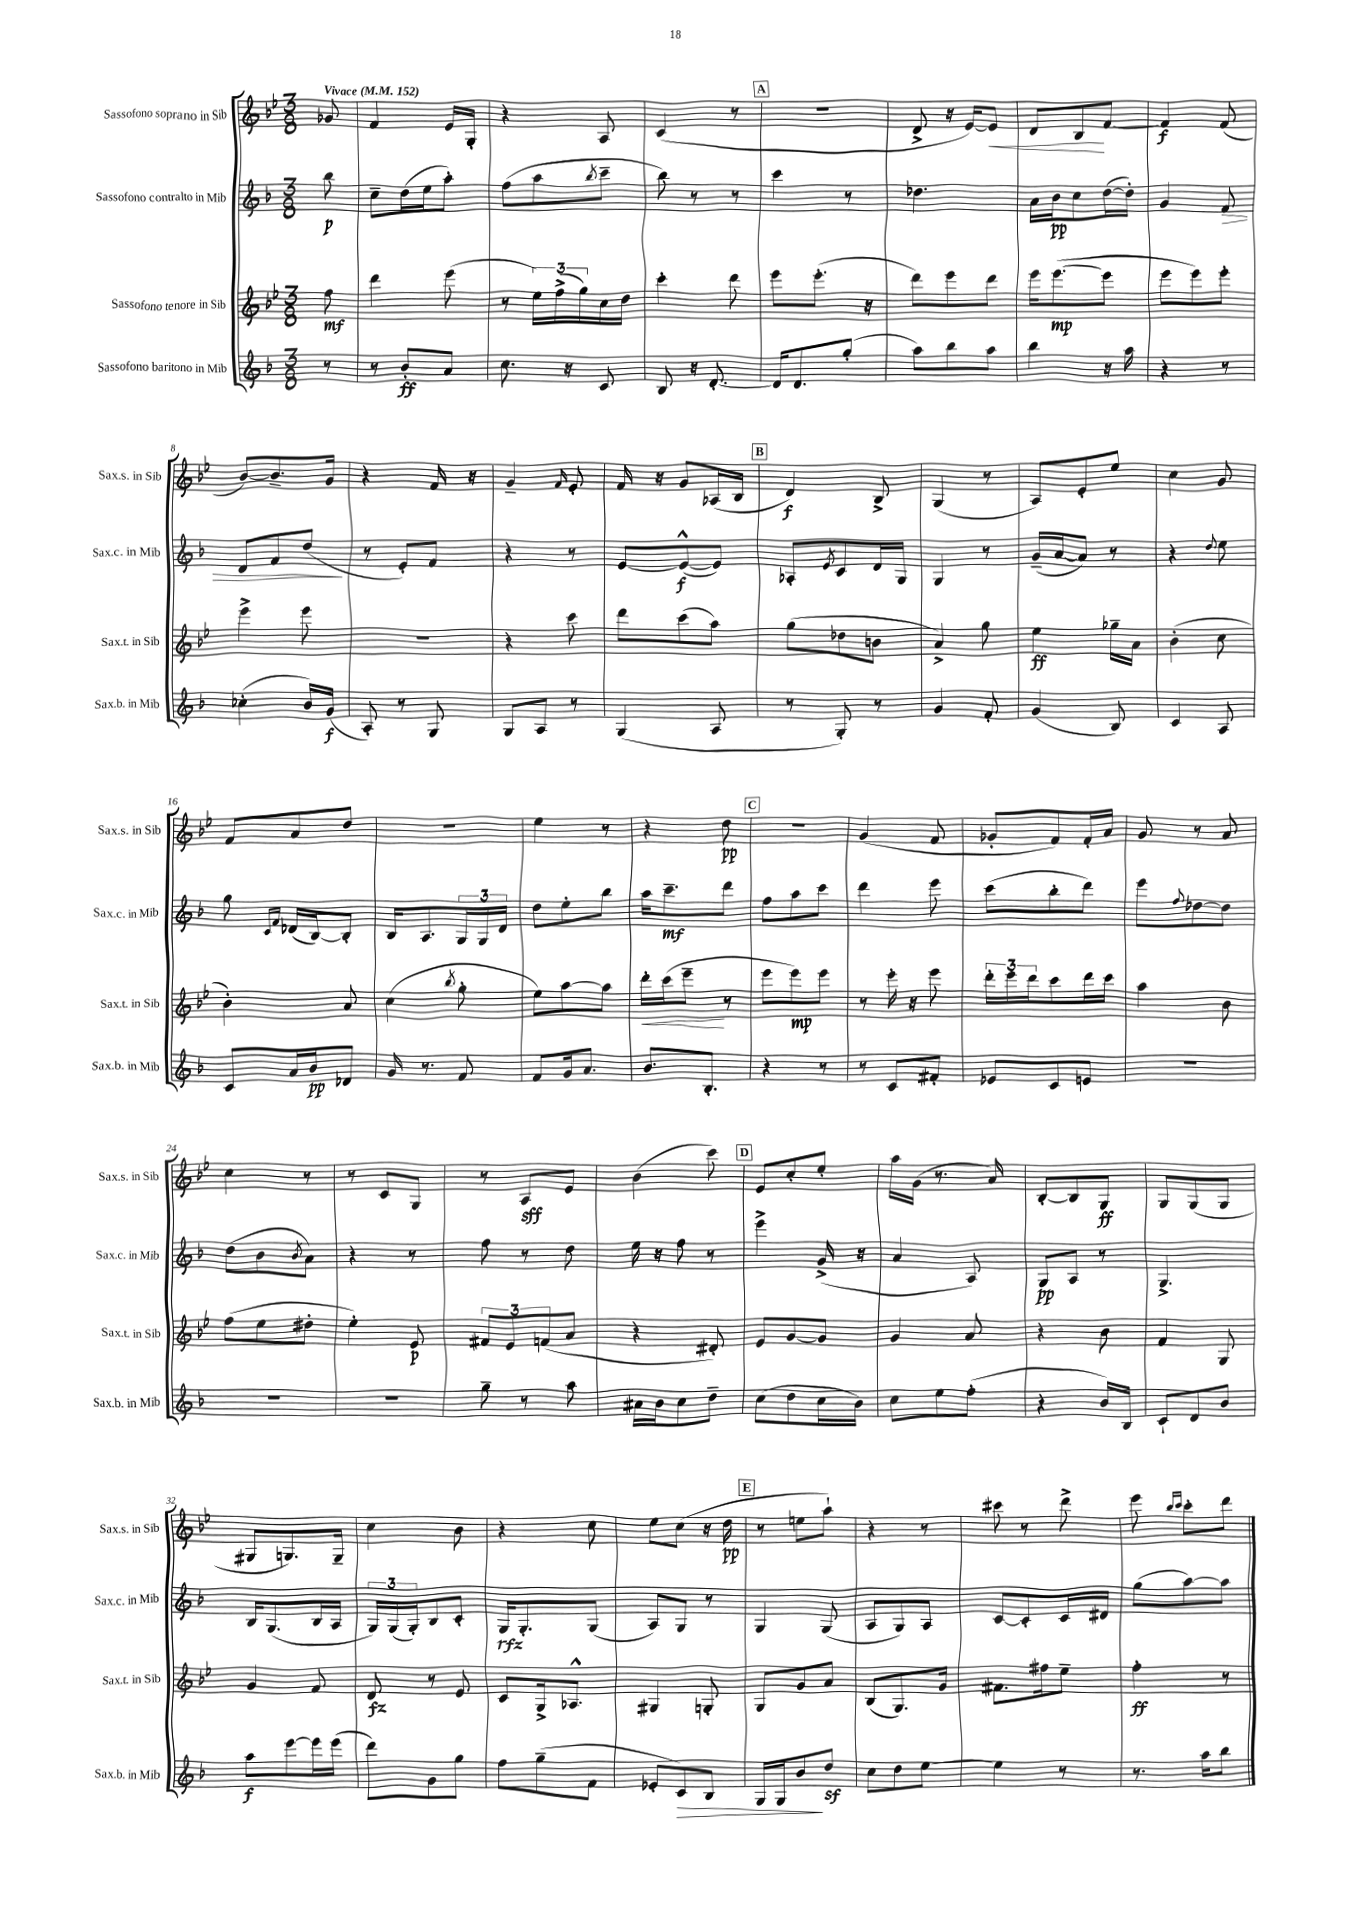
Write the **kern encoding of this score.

**kern	**dynam	**kern	**dynam	**kern	**dynam	**kern	**dynam
*part4	*part4	*part3	*part3	*part2	*part2	*part1	*part1
*staff4	*staff4	*staff3	*staff3	*staff2	*staff2	*staff1	*staff1
*I"Sassofono baritono in Mib	*	*I"Sassofono tenore in Sib	*	*I"Sassofono contralto in Mib	*	*I"Sassofono soprano in Sib	*
*I'Sax.b. in Mib	*	*I'Sax.t. in Sib	*	*I'Sax.c. in Mib	*	*I'Sax.s. in Sib	*
*clefG2	*	*clefG2	*	*clefG2	*	*clefG2	*
*k[b-]	*	*k[b-e-]	*	*k[b-]	*	*k[b-e-]	*
*M3/8	*	*M3/8	*	*M3/8	*	*M3/8	*
*MM152	*	*MM152	*	*MM152	*	*MM152	*
=	=	=	=	=	=	=	=
!	!	!	!	!	!	!LO:TX:a:B:t=Vivace	!
8r	.	8ff\	mf	8bb-\	p	8g-X/	.
=1	=1	=1	=1	=1	=1	=1	=1
8r	.	4ddd\	.	8cc~\L	.	4f/	.
8b-'/L	ff	.	.	(16dd\L	.	.	.
.	.	.	.	16ee\J	.	.	.
8a/J	.	(8eee-\	.	8aa'\J)	.	16e-/LL	.
.	.	.	.	.	.	16G'/JJ	.
=2	=2	=2	=2	=2	=2	=2	=2
8.cc\	.	8r	.	(8ff\L	.	4r	.
.	.	24ee-\LL)	.	8aa\	.	.	.
.	.	(24ff^\	.	.	.	.	.
16r	.	.	.	.	.	.	.
.	.	24gg\)	.	.	.	.	.
.	.	.	.	8qbb-/	.	.	.
8c/	.	16cc\	.	8ccc~\J	.	8A/	.
.	.	16dd\JJ	.	.	.	.	.
=3	=3	=3	=3	=3	=3	=3	=3
8B-/	.	4ccc'\	.	8bb-\)	.	(4c/	.
16r	.	.	.	8r	.	.	.
[8.d'/	.	.	.	.	.	.	.
.	.	8ddd\	.	8r	.	8r	.
!!LO:REH:place=s1:t=A
=4	=4	=4	=4	=4	=4	=4	=4
16d/KL]	.	8eee-\L	.	4ccc\	.	4.r	.
8.d/	.	.	.	.	.	.	.
.	.	(8.eee-'\J	.	.	.	.	.
(8gg'/J	.	.	.	8r	.	.	.
.	.	16r	.	.	.	.	.
=5	=5	=5	=5	=5	=5	=5	=5
8aa\L)	.	8ddd\L)	.	4.dd-X\	.	8d^/	.
8bb-\	.	8eee-\	.	.	.	16r	.
.	.	.	.	.	.	[16e-/KL)	.
!	!	!	!	!	!	!	!LO:HP:b
8aa\J	.	8ddd\J	.	.	.	8e-/J]	<
=6	=6	=6	=6	=6	=6	=6	=6
4bb-\	.	16eee-\KL	.	16a\LL	.	8d/L	.
.	.	([8.eee-\	mp	16b-\J	pp	.	.
.	.	.	.	8cc\	.	8B-/	.
16r	.	8eee-\J]	.	([16dd\L	.	[8f/J	[
16aa\	.	.	.	16dd'\JJ])	.	.	.
=7	=7	=7	=7	=7	=7	=7	=7
4r	.	8eee-\L	.	4g/	.	4f/]	f
.	.	8eee-\)	.	.	.	.	.
!	!	!	!	!	!LO:HP:b	!	!
8r	.	8eee-'\J	.	8f/	>	(8f/	.
!!LO:LB:g=z
=8	=8	=8	=8	=8	=8	=8	=8
(4cc-X'\	.	4eee-^\	.	8d/L	.	[8b-/L)	.
.	.	.	.	8f/	.	8.b-~/]	.
16b-/LL)	.	8eee-\	.	(8dd/J	.	.	.
(16g/JJ	f	.	.	.	.	16g/Jk	.
.	.	.	.	.	]	.	.
=9	=9	=9	=9	=9	=9	=9	=9
8A'/)	.	4.r	.	8r	.	4r	.
8r	.	.	.	8e'/L)	.	.	.
8G/	.	.	.	8f/J	.	16f/	.
.	.	.	.	.	.	16r	.
=10	=10	=10	=10	=10	=10	=10	=10
8G/L	.	4r	.	4r	.	4g~/	.
8A/J	.	.	.	.	.	.	.
.	.	.	.	.	.	16qqf/	.
8r	.	8ccc\	.	8r	.	8e-'/	.
=11	=11	=11	=11	=11	=11	=11	=11
(4G/	.	8ddd\L	.	[8e/L	.	16f/	.
.	.	.	.	.	.	16r	.
.	.	(8ccc\	.	(8e^^/_	f	8g/L	.
8A/	.	8aa\J)	.	8e/J])	.	(16A-X/L	.
.	.	.	.	.	.	16B-/JJ	.
!!LO:REH:place=s1:t=B
=12	=12	=12	=12	=12	=12	=12	=12
8r	.	(8gg\L	.	8A-X'/L	.	4d/)	f
.	.	.	.	8qe/	.	.	.
8G'/)	.	8dd-X\	.	8c/	.	.	.
8r	.	8bn\J	.	16d/L	.	8B-^/	.
.	.	.	.	16G/JJ	.	.	.
=13	=13	=13	=13	=13	=13	=13	=13
4g/	.	4a^/)	.	4G/	.	(4G/	.
8f'/	.	8gg\	.	8r	.	8r	.
=14	=14	=14	=14	=14	=14	=14	=14
(4g/	.	4ee-\	ff	(16g~/LL	.	8A/L)	.
.	.	.	.	[16a/J	.	.	.
.	.	.	.	8a/J])	.	8e-'/	.
8B-/)	.	16gg-X~\LL	.	8r	.	8ee-/J	.
.	.	16a\JJ	.	.	.	.	.
=15	=15	=15	=15	=15	=15	=15	=15
4c/	.	(4b-'\	.	4r	.	4cc\	.
.	.	.	.	8qqdd/	.	.	.
8A/	.	8cc\	.	8ee\	.	8g/	.
!!LO:LB:g=z
=16	=16	=16	=16	=16	=16	=16	=16
8c/L	.	4b-'\)	.	8gg\	.	8f/L	.
.	.	.	.	16qqc/LL	.	.	.
.	.	.	.	16qqf/JJ	.	.	.
16a/L	.	.	.	(16d-X/LL	.	8a/	.
16b-/J	pp	.	.	[16B-/J)	.	.	.
8d-X/J	.	8a/	.	8B-'/J]	.	8dd/J	.
=17	=17	=17	=17	=17	=17	=17	=17
16g/	.	(4cc\	.	16B-/KL	.	4.r	.
8.r	.	.	.	8.A/	.	.	.
.	.	8qbb-/	.	.	.	.	.
8f/	.	8gg'\	.	24G/L	.	.	.
.	.	.	.	24G/	.	.	.
.	.	.	.	24d/JJ	.	.	.
=18	=18	=18	=18	=18	=18	=18	=18
8f/L	.	8ee-\L)	.	8dd\L	.	4ee-\	.
16g/k	.	[8aa\	.	8ee'\	.	.	.
8.a/J	.	.	.	.	.	.	.
.	.	8aa\J]	.	8bb-\J	.	8r	.
=19	=19	=19	=19	=19	=19	=19	=19
!	!	!	!LO:HP:b	!	!	!	!
8.b-/L	.	16ddd'\LL	<	16aa\KL	.	4r	.
.	.	(16ccc\J	.	8.ccc~\	mf	.	.
.	.	8eee-~\J	.	.	.	.	.
8.B-'/J	.	.	.	.	.	.	.
.	.	8r	[	8ddd\J	.	8dd\	pp
!!LO:REH:place=s1:t=C
=20	=20	=20	=20	=20	=20	=20	=20
4r	.	8eee-\L	.	8ff\L	.	4.r	.
.	.	8eee-\)	mp	8aa\	.	.	.
8r	.	8eee-\J	.	8ccc\J	.	.	.
=21	=21	=21	=21	=21	=21	=21	=21
8r	.	8r	.	4ddd\	.	(4g/	.
8c/L	.	16eee-'\	.	.	.	.	.
.	.	16r	.	.	.	.	.
8f#X'/J	.	8eee-\	.	8eee\	.	8f/	.
=22	=22	=22	=22	=22	=22	=22	=22
8e-X/L	.	24ddd'\LL	.	(8ccc\L	.	8g-X'/L	.
.	.	24eee-\	.	.	.	.	.
.	.	24ddd\J	.	.	.	.	.
8c/	.	8ccc\	.	8bb-'\	.	8f/)	.
8en/J	.	16ddd\L	.	8ddd\J)	.	16f'/L	.
.	.	16ccc\JJ	.	.	.	16a/JJ	.
=23	=23	=23	=23	=23	=23	=23	=23
4.r	.	4aa\	.	8eee\L	.	8g/	.
.	.	.	.	8qqff/	.	.	.
.	.	.	.	[8dd-X\	.	8r	.
.	.	8b-\	.	8dd-\J]	.	8a/	.
!!LO:LB:g=z
=24	=24	=24	=24	=24	=24	=24	=24
4.r	.	(8ff\L	.	(8dd\L	.	4cc\	.
.	.	8ee-\	.	8b-\	.	.	.
.	.	.	.	8qb-/	.	.	.
.	.	8dd#X'\J	.	8a\J)	.	8r	.
=25	=25	=25	=25	=25	=25	=25	=25
4.r	.	4ee-'\)	.	4r	.	8r	.
.	.	.	.	.	.	8c/L	.
.	.	8e-/	p	8r	.	8G/J	.
=26	=26	=26	=26	=26	=26	=26	=26
8gg~\	.	12f#X/L	.	8ff\	.	8r	.
.	.	12e-/	.	.	.	.	.
8r	.	.	.	8r	.	8A/L	sff
.	.	(12fn/	.	.	.	.	.
8aa\	.	8a/J	.	8dd\	.	8e-/J	.
=27	=27	=27	=27	=27	=27	=27	=27
16a#X\LL	.	4r	.	16ee\	.	(4b-\	.
16b-\J	.	.	.	16r	.	.	.
8cc\	.	.	.	8ff\	.	.	.
8dd~\J	.	8d#X'/)	.	8r	.	8ccc\)	.
!!LO:REH:place=s1:t=D
=28	=28	=28	=28	=28	=28	=28	=28
(8cc\L	.	8e-/L	.	4eee^\	.	8e-/L	.
8dd\	.	[8g/	.	.	.	8cc'/	.
16cc\L	.	8g/J]	.	(16g^/	.	8ee-'/J	.
16b-\JJ)	.	.	.	16r	.	.	.
=29	=29	=29	=29	=29	=29	=29	=29
8cc\L	.	4g/	.	4a/	.	16aa\LL	.
.	.	.	.	.	.	(16g\JJ	.
8ee\	.	.	.	.	.	8.r	.
(8ff'\J	.	8a/	.	8A/)	.	.	.
.	.	.	.	.	.	16a/)	.
=30	=30	=30	=30	=30	=30	=30	=30
4r	.	4r	.	8G/L	pp	[8B-'/L	.
.	.	.	.	8A/J	.	8B-/]	.
16b-/LL)	.	8b-\	.	8r	.	8G/J	ff
16B-/JJ	.	.	.	.	.	.	.
=31	=31	=31	=31	=31	=31	=31	=31
8c`/L	.	4f/	.	4.G^/	.	8G/L	.
8d/	.	.	.	.	.	(8G/	.
8b-/J	.	8G/	.	.	.	8G/J	.
!!LO:LB:g=z
=32	=32	=32	=32	=32	=32	=32	=32
8aa\L	f	4g/	.	16B-/KL	.	8G#X/L	.
.	.	.	.	(8.G/	.	.	.
[8eee\	.	.	.	.	.	8.Gn/)	.
16eee\L]	.	8f/	.	16B-/L	.	.	.
(16eee\JJ	.	.	.	16A/JJ	.	16G~/Jk	.
=33	=33	=33	=33	=33	=33	=33	=33
8ddd\L)	.	8d/	fz	24G/LL)	.	4cc\	.
.	.	.	.	(24G/	.	.	.
.	.	.	.	24G'/J)	.	.	.
8g\	.	8r	.	8B-/	.	.	.
8gg\J	.	8e-/	.	8c'/J	.	8b-\	.
=34	=34	=34	=34	=34	=34	=34	=34
8ff\L	.	8c/L	.	16G/KL	rfz	4r	.
.	.	.	.	8.G'/	.	.	.
(8gg~\	.	16G^/k	.	.	.	.	.
.	.	8.A-X^^/J	.	.	.	.	.
8f\J	.	.	.	(8G/J	.	8cc\	.
=35	=35	=35	=35	=35	=35	=35	=35
8e-X'/L	.	4G#X/	.	8A/L)	.	8ee-\L	.
!	!LO:HP:b	!	!	!	!	!	!
8c/)	>	.	.	8G/J	.	(8cc\J	.
8B-/J	.	8Gn'/	.	8r	.	16r	.
.	.	.	.	.	.	16dd\	pp
!!LO:REH:place=s1:t=E
=36	=36	=36	=36	=36	=36	=36	=36
16G/LL	.	8G/L	.	4G/	.	8r	.
16G/J	.	.	.	.	.	.	.
8b-/	.	8g/	.	.	.	8een\L	.
8ddz/J	]	8a/J	.	(8G/	.	8aa`\J)	.
=37	=37	=37	=37	=37	=37	=37	=37
8cc\L	.	(8B-/L	.	8A/L	.	4r	.
8dd\	.	8.G/)	.	8G/)	.	.	.
[8ee\J	.	.	.	8A/J	.	8r	.
.	.	16g/Jk	.	.	.	.	.
=38	=38	=38	=38	=38	=38	=38	=38
4ee\]	.	8.f#X\L	.	[8c/L	.	8ccc#X\	.
.	.	.	.	8c'/]	.	8r	.
.	.	16ff#X\k	.	.	.	.	.
8r	.	8ee-~\J	.	16c/L	.	8ddd^\	.
.	.	.	.	16d#X/JJ	.	.	.
=39	=39	=39	=39	=39	=39	=39	=39
8.r	.	4ff'\	ff	(8gg\L	.	8eee-\	.
.	.	.	.	.	.	16qqbb-/LL	.
.	.	.	.	.	.	16qqccc/JJ	.
.	.	.	.	[8aa\)	.	8ccc'\L	.
16aa\KL	.	.	.	.	.	.	.
8bb-\J	.	8r	.	8aa\J]	.	8ddd\J	.
==	==	==	==	==	==	==	==
*-	*-	*-	*-	*-	*-	*-	*-
